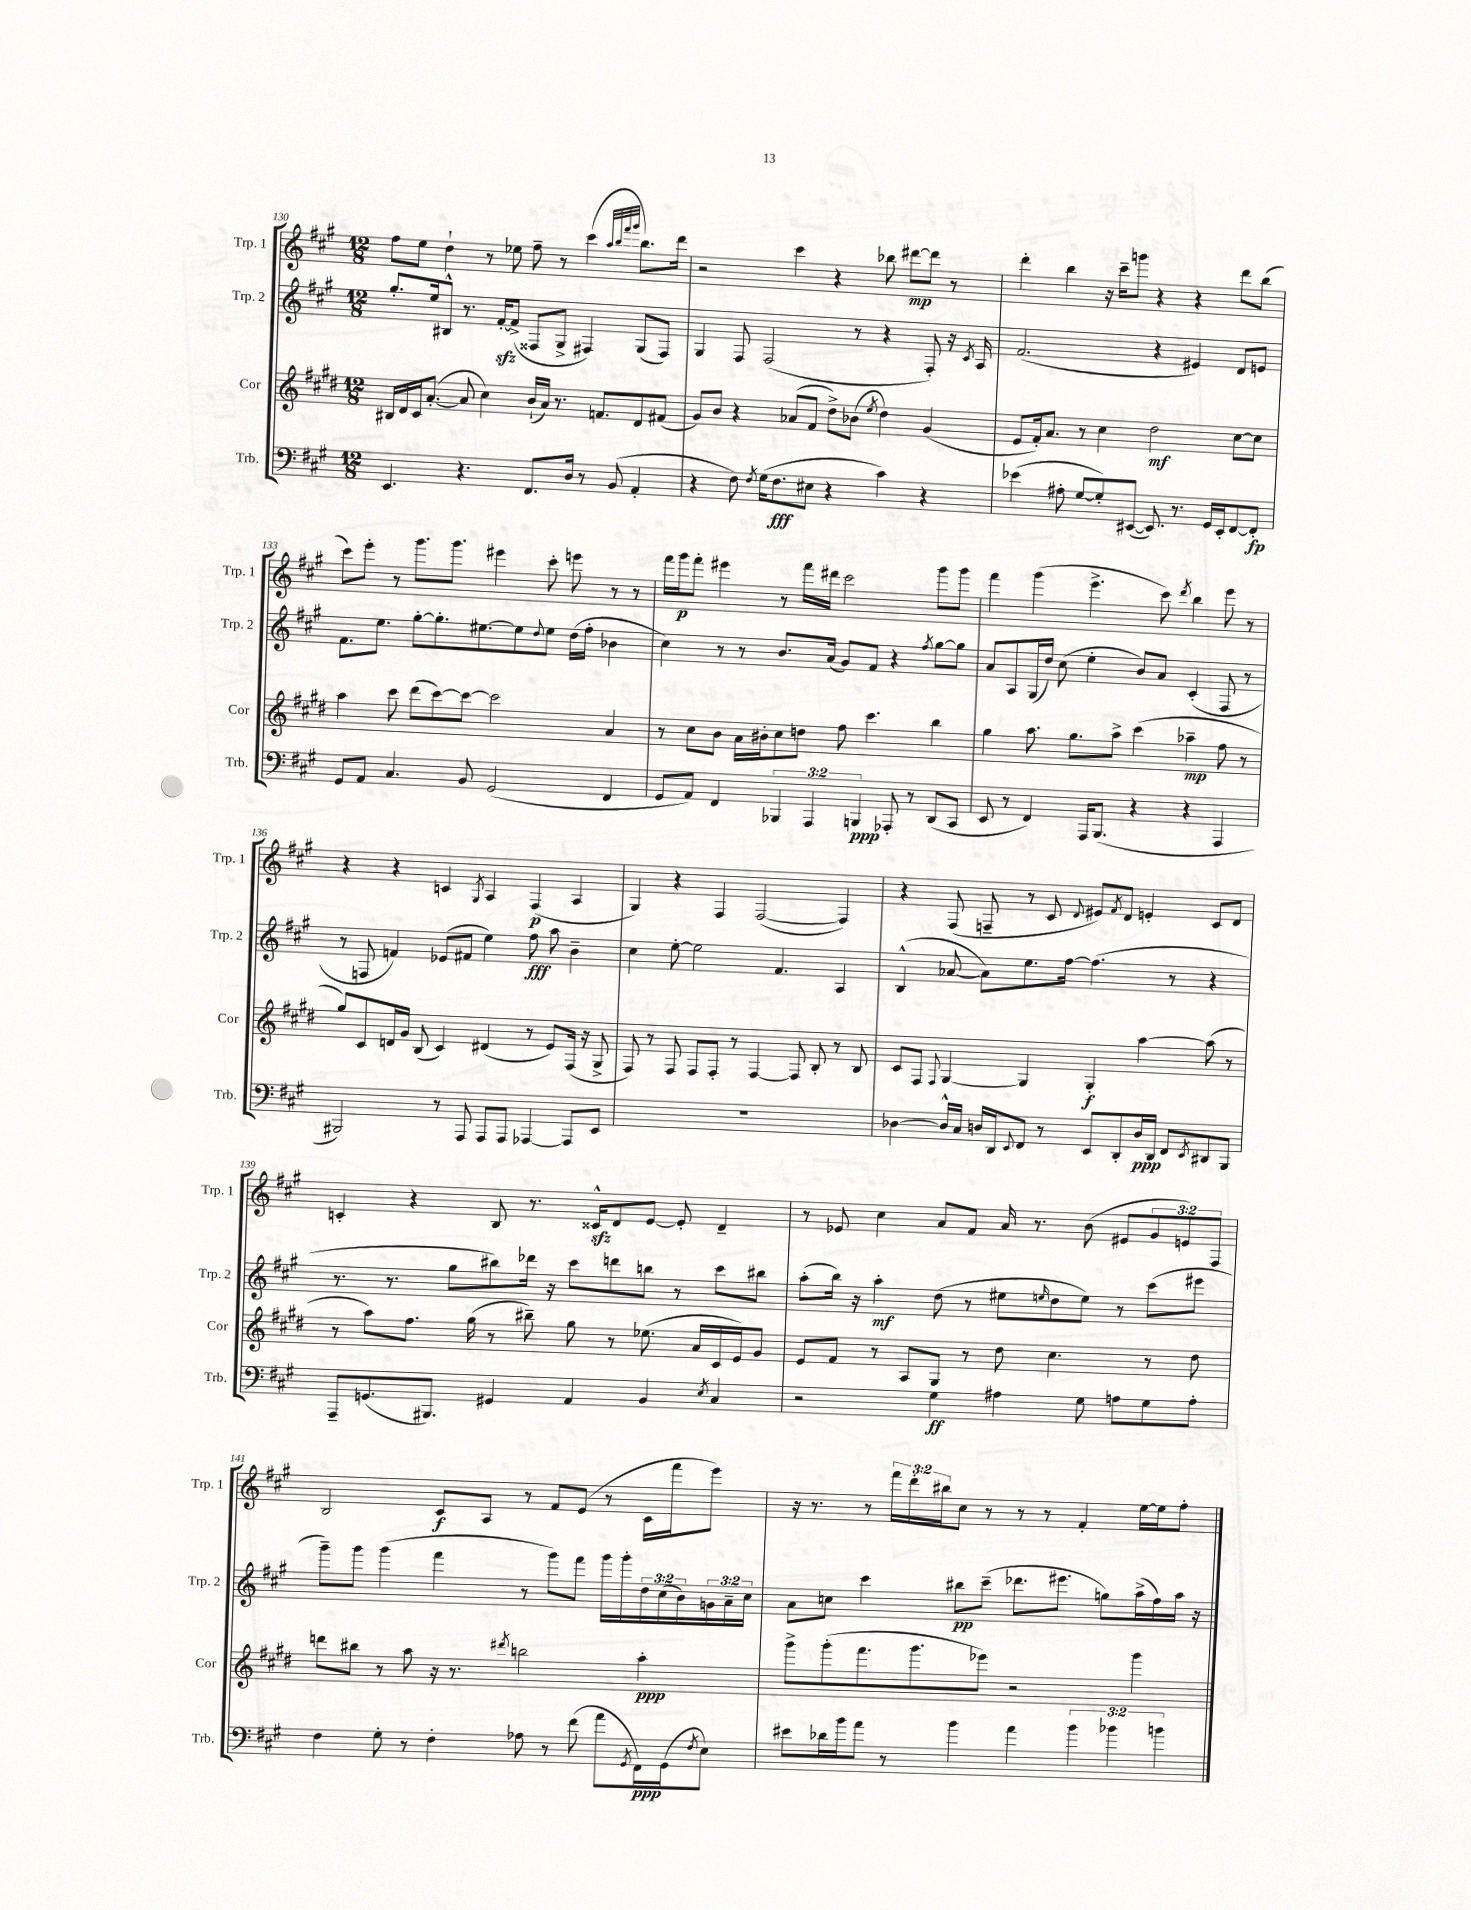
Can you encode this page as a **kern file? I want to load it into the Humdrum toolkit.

**kern	**kern	**kern	**kern
*staff4	*staff3	*staff2	*staff1
*clefF4	*clefG2	*clefG2	*clefG2
*k[f#c#g#]	*k[f#c#g#d#]	*k[f#c#g#]	*k[f#c#g#]
*M12/8	*M12/8	*M12/8	*M12/8
4.EE	16B#	8.gg#'	8ff#
.	16d#	.	.
.	16c#	.	8ee
.	([8.a'	16ee	.
.	.	8B#^^	4dd`
4.r	8a]	8.r	.
.	4cc#)	.	8r
.	.	[16f#'	.
.	.	(8f#^]	8ee-
8.FF#	(16b`	8F##	8ff#~
.	16a)	.	.
.	8.r	8G#^	8r
16D	.	.	.
8r	.	4F#)	(4ccc#
.	8.f	.	.
(8BB	.	.	.
.	.	.	32qqaa
.	.	.	32qqbb
.	.	.	32qqfff#
.	.	.	32qqggg#
4AA'	8d#	(8G#	8.bb)
.	(8f#	8F#)	.
.	.	.	16ddd
=	=	=	=
4r	8g#)	4G#	2r
.	8b	.	.
8F#)	4r	8F#	.
8qF#	.	.	.
(16G#	.	(2F#	.
8.F#	.	.	.
.	(8a-	.	4ccc#
8E#	8f#	.	.
4r	8dd#^)	.	4r
.	(8b-	8r	.
.	8qee	.	.
4c#)	4dd#)	4r	8bb-
.	.	.	[8ddd#
4r	(4g#	8F#')	8ddd#]
.	.	16r	8r
.	.	8qc#	.
.	.	16A	.
=	=	=	=
(4e-	8e	(2.f#	4ddd'
.	16f#')	.	.
.	8.a	.	.
8A#'	.	.	4bb
[8G#	8r	.	.
8G#'])	4cc#	.	16r
.	.	.	16ccc#~
([8EE#	.	.	8ggg
8.EE#])	2dd#	4r	4r
8.r	.	.	.
.	.	4e#)	4r
16GG#	.	.	.
16EE#'	.	.	.
[8FF#	[8cc#	8d	8ddd
8FF#']	8cc#]	8e	(8bb
=	=	=	=
8GG#	4aa	8.f#	8ccc#)
8AA	.	.	8eee'
.	.	8.ee	.
4.C#	8ccc#	.	8r
.	(8ddd#	[8gg#'	8.ggg#
.	[8ccc#)	8.gg#']	.
.	.	.	8.ggg#
8BB	8ccc#_	.	.
.	.	[8.ee#	.
(2GG#	2ccc#]	.	4eee#
.	.	8ee#]	.
.	.	8qqdd	.
.	.	8ee#	8ccc#'
.	.	(16dd	8eee
.	.	16ff#'	.
4FF#	4a	4b-	8r
.	.	.	8r
=	=	=	=
8GG#	8r	4cc#)	16fff#
.	.	.	16ggg#
8AA)	8cc#	.	8fff#'
4FF#	8b	8r	4eee#
.	16a	8r	.
.	16b#'	.	.
6BBB-	8cc#	8.b	8r
.	8dd	.	16fff#
6AAA	.	.	.
.	.	(16a	16ddd#
.	8ff#	8g#)	2ccc#
6BBB	.	.	.
.	4.ccc#	8f#	.
8AAA-'	.	4r	.
8r	.	.	.
.	.	8qff#	.
(8DD	4bb	[8gg#	8ggg#
8CC#	.	8gg#]	8ggg#
=	=	=	=
8EE	4gg#	8a	4fff#
8r	.	8A	.
4FF#)	8.aa	(16G#	(4ggg#
.	.	16dd)	.
.	.	(8cc#	.
.	8.gg#	.	.
16AAA	.	4ee'	4.eee^
(8.BBB	.	.	.
.	8aa^	.	.
4r	(4ccc#	8b)	.
.	.	8a	8ccc#)
.	.	.	8qddd
4r	4aa-~	(4c#'	4bb
4AAA	8ff#	8F#	8eee
.	8r	8r	8r
=	=	=	=
2BBB#)	8gg#)	8r	4r
.	8c#	8F	.
.	16d	4f)	4r
.	16g#	.	.
.	(8B	.	.
8r	4c#)	(8e-	4c
8AAA	.	8f#	.
.	.	.	8qG#
8AAA	(4d#	4ee)	4A
8AAA	.	.	.
[4AAA-	8r	8ff#	(4F#
.	8e)	8aa	.
8AAA-]	(16F#	4b~	4A
.	16r	.	.
8EE	8G#^	.	.
=	=	=	=
1.r	8F#)	4cc#	4G#)
.	8r	.	.
.	8F#	[8ee'	4r
.	8F#	2ee]	.
.	8F#'	.	4F#
.	8r	.	.
.	[4F#	.	([2F#
.	.	4.f#	.
.	8F#]	.	.
.	8B'	.	.
.	8r	4A	4F#])
.	8B	.	.
=	=	=	=
[4D-	8c#	(4B^^	4r
.	8F#	.	.
.	8qqF#	.	.
16D-^^]	[4G#	[8a-	(8F#
16C#	.	.	.
16D	.	8a-])	8F~
16DD	.	.	.
8qqEE	.	.	.
8FF#	4G#]	8.ee	8r
8r	.	.	8c#
.	.	[16ff#	.
.	.	.	8qqd
8EE	4G#'	(4.ff#]	8e#)
.	.	.	8qf#
8DD'	.	.	8d
16D	[4aa	.	4e'
16DD	.	.	.
8FF#	.	8r	.
8qEE	.	.	.
8DD#	(8aa]	4r	8c#
8BBB	8r	.	8d
=	=	=	=
8AAA~	8r	8.r	4c'
(8.GG	8aa)	.	.
.	.	8.r	.
.	8.ff#	.	4r
8.BBB#)	.	.	.
.	.	8gg#	.
.	(16gg#	.	.
4GG#	8r	8bb#)	8B
.	8bb#~)	16ddd-	8.r
.	.	16r	.
4AA	8gg#	8ccc#	.
.	.	.	16c##^^
.	8r	8ddd	8d
4BB	(8.ee-	8bb	[8e
.	.	8r	8e']
.	16a	.	.
8qE	.	.	.
4C#	16c#	8ccc#	4d~
.	16e)	.	.
.	8g#	8bb#	.
=	=	=	=
2r	8e	(8aa'	8r
.	8f#	16bb)	8e-
.	.	16r	.
.	8r	4aa'	4cc#
.	8A	.	.
4G#	8G#	(8dd	8a
.	8r	8r	8f#
4A#	8dd#	8ee#	16a
.	.	.	8.r
.	.	16qqee	.
.	4.cc#	8dd	.
8G#	.	8ee)	(8b
8A	.	8r	8e#
8G#	8r	(8ccc#	12g#
.	.	.	12e)
8A'	8dd#	8eee#	.
.	.	.	12F#
=	=	=	=
4F#	8ddd	8ggg#~)	2B
.	8bb#	8ggg#	.
8G#'	8r	(4ggg#	.
8r	8aa	.	.
4F#'	16r	4fff#	8c#
.	8.r	.	.
.	.	.	8A
.	8qddd#	.	.
8A-	2bb	8r	8r
8r	.	8ggg#)	8f#
(8f#	.	8fff#	(8e
8a	.	16ggg#	8r
.	.	16ggg#'	.
8qGG#	.	.	.
16FF#)	4aa'	24dd	16c#
.	.	(24cc#	.
(16GG#	.	.	16fff#
.	.	24b)	.
8qF#	.	.	.
8E)	.	24g	8eee)
.	.	24a~	.
.	.	24cc#	.
=	=	=	=
8e#	8ggg#^	8a	16r
.	.	.	8.r
16d-	(8ggg#'	8cc	.
16b	.	.	.
8a	8.fff#	4ccc#	8r
8r	.	.	24fff#
.	.	.	24ddd'
.	8.ggg#	.	.
.	.	.	24bb#
4b	.	8bb#	8cc#
.	8eee-)	(8ccc#~	8r
4a	2r	8.ddd-	8r
.	.	.	8r
.	.	8.eee#	.
6b	.	.	4f#'
.	.	8gg)	.
6b-	.	.	.
.	4ggg#	(16aa^	[16ee
.	.	16ff#)	16ee]
6b	.	.	.
.	.	16aa	8ff#'
.	.	16r	.
==	==	==	==
*-	*-	*-	*-
